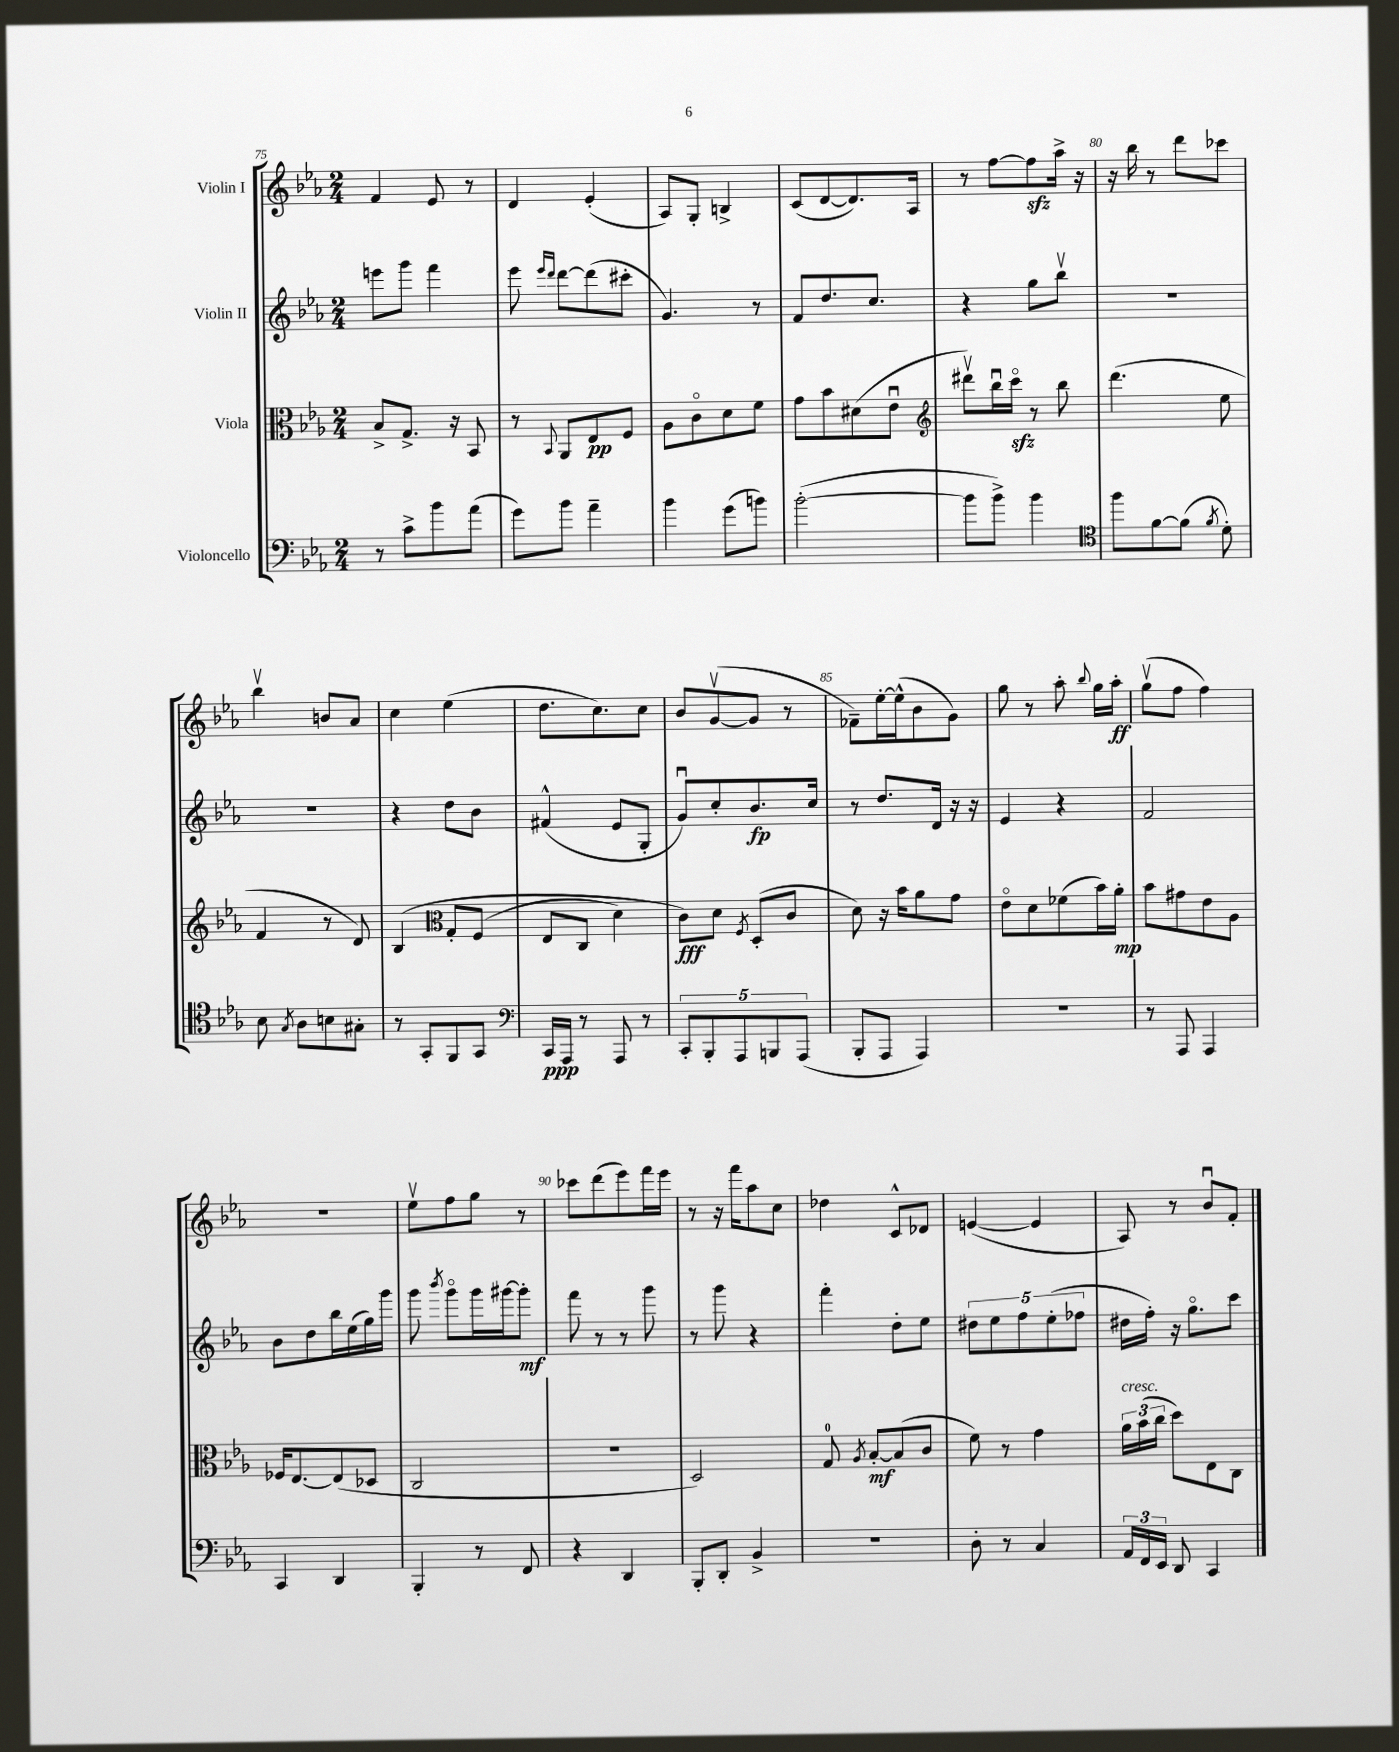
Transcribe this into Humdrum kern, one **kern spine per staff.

**kern	**kern	**kern	**kern
*staff4	*staff3	*staff2	*staff1
*clefF4	*clefC3	*clefG2	*clefG2
*k[b-e-a-]	*k[b-e-a-]	*k[b-e-a-]	*k[b-e-a-]
*M2/4	*M2/4	*M2/4	*M2/4
8r	8B-^/L	8eee\L	4f/
8c^\L	8.G^/J	8ggg\J	.
8b-\	.	4fff\	8e-/
.	16r	.	.
(8a-\J	8BB-/	.	8r
=	=	=	=
8g\L)	8r	8eee-\	4d/
.	.	16qqeee-/LL	.
.	8qqBB-/	16qqddd/JJ	.
8b-\J	8AA-/L	[8ddd\L	.
4a-~\	8E-/	(8ddd\]	(4e-'/
.	8F/J	8ccc#'\J	.
=	=	=	=
4b-\	8A-\L	4.g/)	8A-/L)
.	8co\	.	8G'/J
(8g\L	8d\	.	4B^/
8b\J)	8f\J	8r	.
=	=	=	=
([2b-'\	8g\L	8f/L	(8c/L
.	8b-\	8.dd/	[8d/
.	(8d#\	.	8.d/])
.	.	8.cc/J	.
.	8e-u\J	.	.
.	.	.	16A-/Jk
=	=	=	=
*	*clefG2	*	*
8b-\]L	8ddd#v\L)	4r	8r
8b-^\J)	16bb-u\L	.	[8ff\L
.	16ccco\JJ	.	.
4b-\	8r	8gg\L	8ff\]
.	8bb-\	8bb-v\J	16aa-^\Jk
.	.	.	16r
=	=	=	=
*clefC4	*	*	*
8ff\L	(4.ddd\	2r	16r
.	.	.	16bb-\
[8f\	.	.	8r
(8f\]J	.	.	8ddd\L
8qf/	.	.	.
8d'\)	8ee-\	.	8ccc-\J
=	=	=	=
8B-\	4f/	2r	4bb-v\
8qG/	.	.	.
8A-\L	.	.	.
8B\	8r	.	8b/L
8G#'\J	8d/)	.	8a-/J
=	=	=	=
8r	&(4B-/	4r	4cc\
8GG'/L	.	.	.
*	*clefC3	*	*
8FF/	8G'/L	8dd\L	(4ee-\
8GG/J	(8F/J	8b-\J	.
=	=	=	=
*clefF4	*	*	*
16CC/LL	8E-/L	(4f#^^/	8.dd\L
16AAA-/JJ	.	.	.
8r	8C/J	.	.
.	.	.	8.cc\)
8AAA-/	4d\)	8e-/L	.
8r	.	8G'/J	8cc\J
=	=	=	=
10CC'/L	8c\L&)	8gu/L)	8b-/L
10BBB-'/	.	.	.
.	8d\J	8cc'/	([8gv/
10AAA-/	.	.	.
.	8qF/	.	.
.	(8D'/L	8.b-/	8g/]J
10BBB/	.	.	.
.	8c/J	.	8r
(10AAA-/J	.	.	.
.	.	16cc/Jk	.
=	=	=	=
8BBB-'/L	8d\)	8r	8f-~\L)
8AAA-/J	16r	8.dd/L	[16ee-'\L
.	16b-\LK	.	(16ee-^^\]J
4AAA-/)	8a-\	.	8b-\
.	.	16d/Jk	.
.	8g\J	16r	8g\J)
.	.	16r	.
=	=	=	=
2r	8e-o\L	4e-/	8gg\
.	8d\	.	8r
.	(8f-\	4r	8aa-'\
.	.	.	8qqbb-/
.	16b-\L)	.	16gg\LL
.	16a-'\JJ	.	16aa-'\JJ
=	=	=	=
8r	8b-\L	2f/	(8ggv\L
8AAA-/	8g#\	.	8ff\J
4AAA-/	8e-\	.	4ff\)
.	8A-\J	.	.
=	=	=	=
4CC/	16F-/LK	8b-\L	2r
.	[8.E-/	.	.
.	.	8dd\	.
4DD/	(8E-/]	16bb-\L	.
.	.	(16ee-\	.
.	8D-/J	16gg\)	.
.	.	16ggg\JJ	.
=	=	=	=
4BBB-'/	2C/	8ggg\	8ee-v\L
.	.	8qbbb-/	.
.	.	8gggo\L	8ff\
8r	.	16ggg\L	8gg\J
.	.	[16ggg#\J	.
8FF/	.	8ggg#'\]J	8r
=	=	=	=
4r	2r	8fff\	8ccc-\L
.	.	8r	(8ddd\
4DD/	.	8r	8eee-\)
.	.	8ggg\	16fff\L
.	.	.	16eee-\JJ
=	=	=	=
8BBB-'/L	2D/)	8r	8r
8DD'/J	.	8ggg\	16r
.	.	.	16fff\LK
4BB-^/	.	4r	8aa-\
.	.	.	8cc\J
=	=	=	=
2r	8G/	4fff'\	4dd-\
.	8qA-/	.	.
.	[8B-'/L	.	.
.	(8B-/]	8dd'\L	8c^^/L
.	8c/J	8ee-\J	8d-/J
=	=	=	=
8D'\	8f\)	10dd#\L	([4e/
.	.	10ee-\	.
8r	8r	.	.
.	.	10ff\	.
4C/	4g\	.	4e/]
.	.	(10ee-'\	.
.	.	10ff-\J	.
=	=	=	=
24AA-/LL	24a-\LL	16dd#\LL	8A-/)
24FF/	(24b-\	.	.
.	.	16ff'\JJ)	.
24EE-/JJ	24cc\JJ	.	.
8DD/	8dd\L)	16r	8r
.	.	8.ggo\L	.
4CC/	8E-\	.	8b-u/L
.	8C\J	8ccc\J	8f'/J
==	==	==	==
*-	*-	*-	*-
